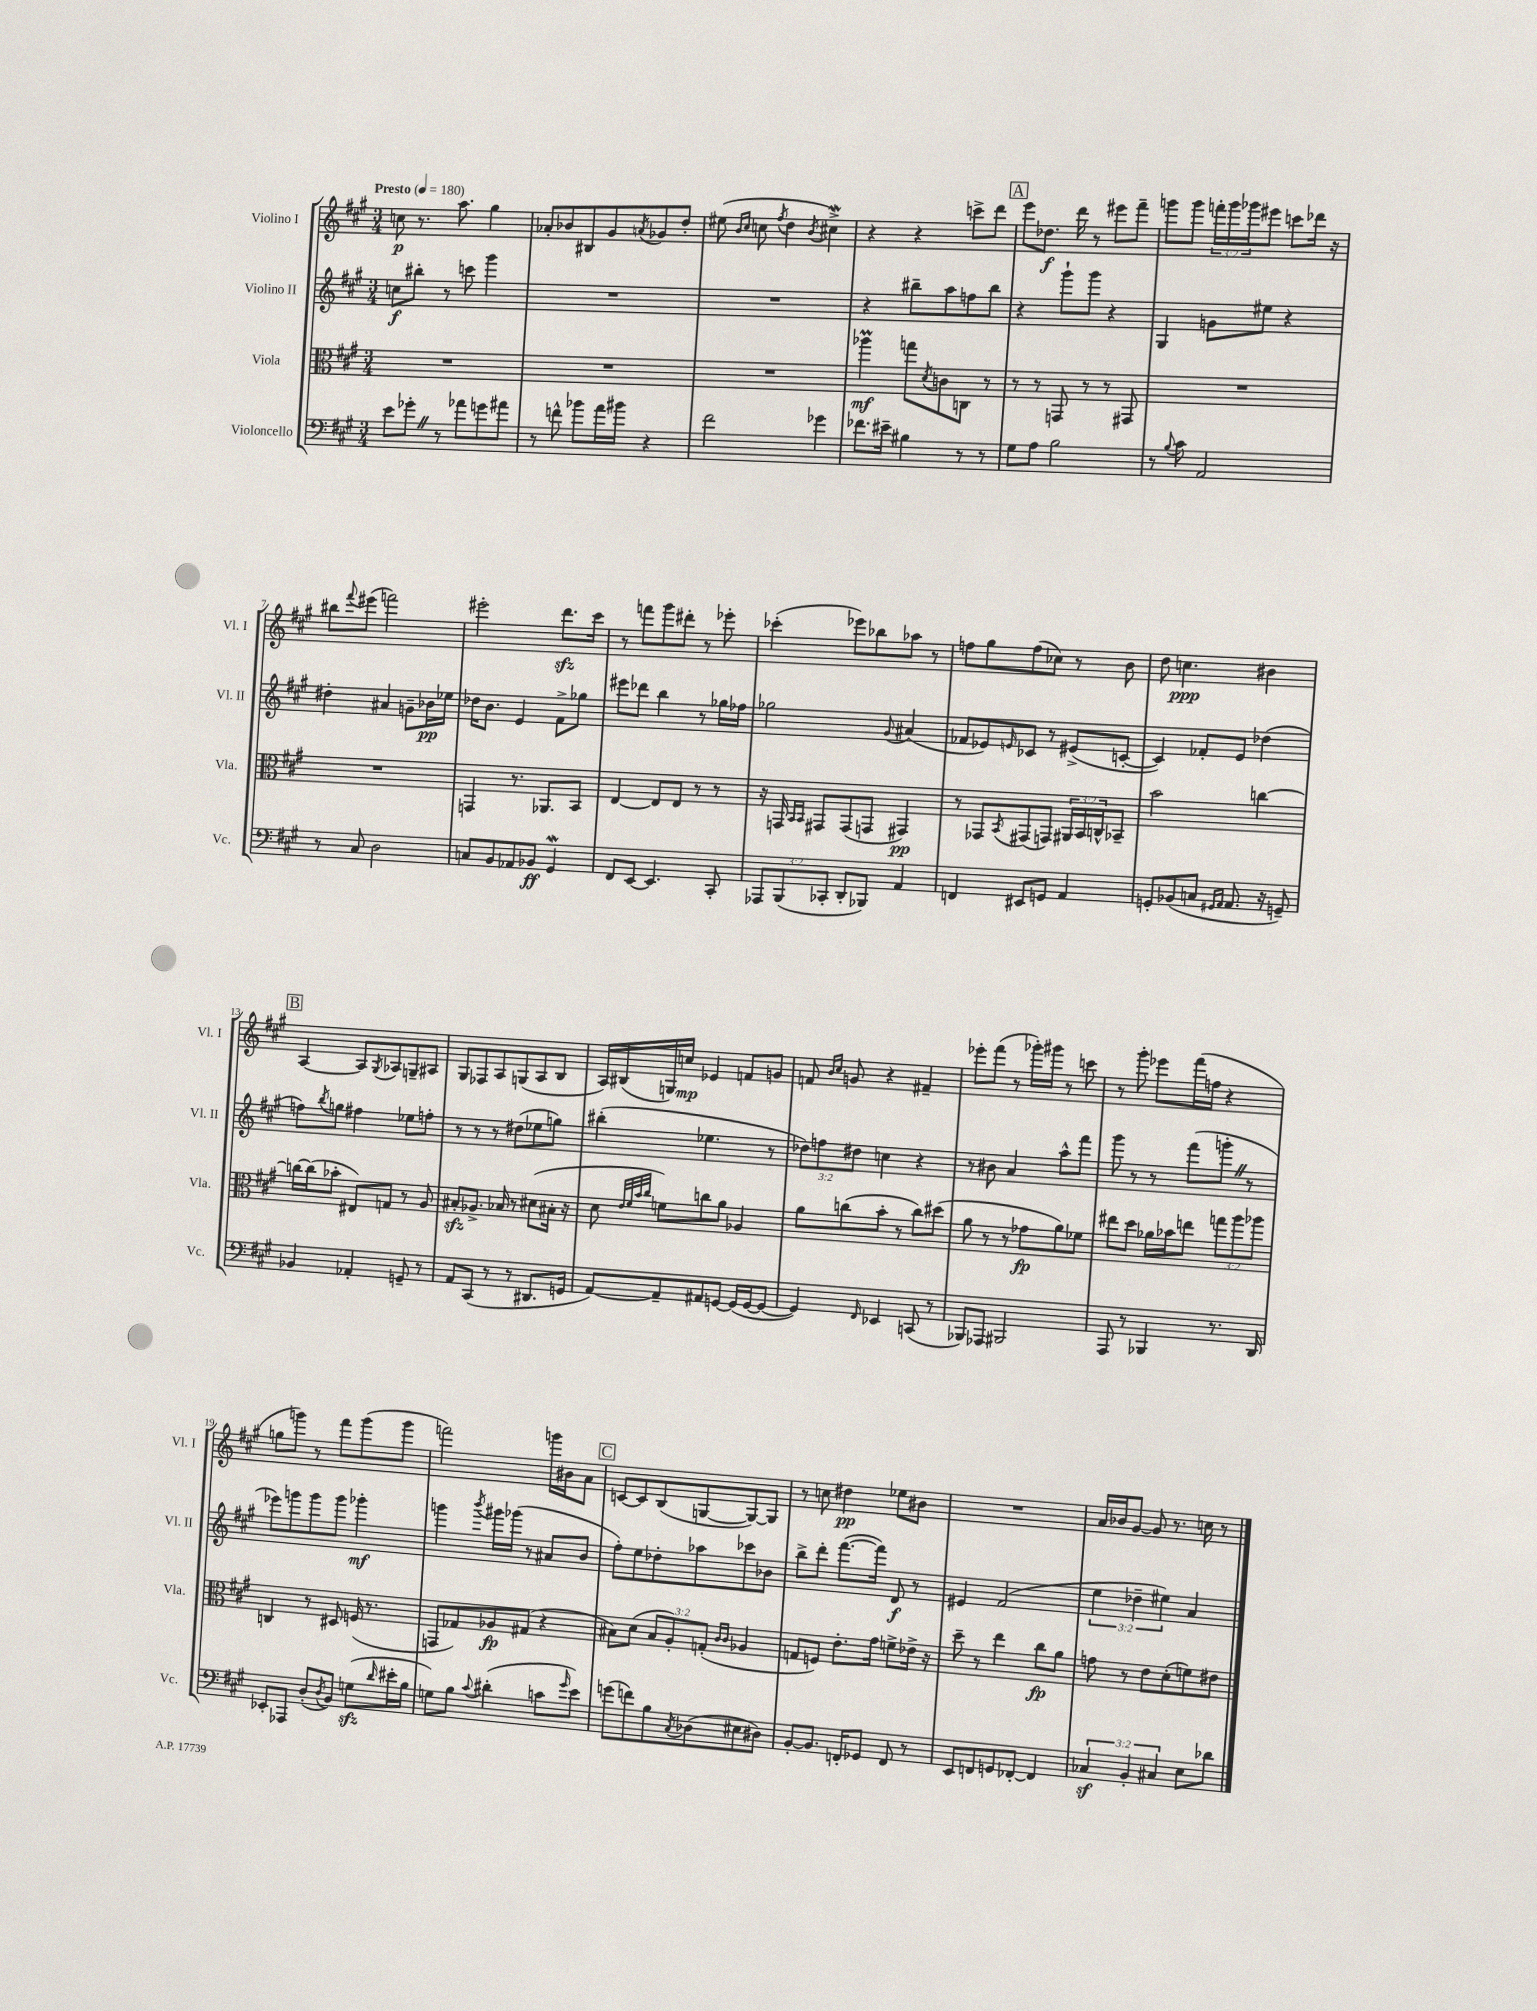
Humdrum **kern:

**kern	**dynam	**kern	**dynam	**kern	**dynam	**kern	**dynam
*part4	*part4	*part3	*part3	*part2	*part2	*part1	*part1
*staff4	*staff4	*staff3	*staff3	*staff2	*staff2	*staff1	*staff1
*I"Violoncello	*	*I"Viola	*	*I"Violino II	*	*I"Violino I	*
*I'Vc.	*	*I'Vla.	*	*I'Vl. II	*	*I'Vl. I	*
*clefF4	*	*clefC3	*	*clefG2	*	*clefG2	*
*k[f#c#g#]	*	*k[f#c#g#]	*	*k[f#c#g#]	*	*k[f#c#g#]	*
*M3/4	*	*M3/4	*	*M3/4	*	*M3/4	*
*MM180	*	*MM180	*	*MM180	*	*MM180	*
=1	=1	=1	=1	=1	=1	=1	=1
!	!	!	!	!	!	!LO:TX:a:B:t=Presto	!
8e\L	.	2.r	.	8ccn\L	f	8ccn\	p
8g-X'Z\J	.	.	.	8bb#X'\J	.	8.r	.
8r	.	.	.	8r	.	.	.
.	.	.	.	.	.	8.aa\	.
8a-X\L	.	.	.	8cccn\	.	.	.
8gn\	.	.	.	4ggg#\	.	4gg#\	.
8a#X\J	.	.	.	.	.	.	.
=2	=2	=2	=2	=2	=2	=2	=2
8r	.	2.r	.	2.r	.	8a-X'/L	.
8fn^^\	.	.	.	.	.	8b-X/	.
8b-X\L	.	.	.	.	.	8B#X/	.
16a\L	.	.	.	.	.	8g#/	.
16b#X\JJ	.	.	.	.	.	.	.
.	.	.	.	.	.	8qan/	.
4r	.	.	.	.	.	8g-X/	.
.	.	.	.	.	.	8dd'/J	.
=3	=3	=3	=3	=3	=3	=3	=3
2f#\	.	2.r	.	2.r	.	(8ee#X\	.
.	.	.	.	.	.	16qqb/LL	.
.	.	.	.	.	.	16qqcc#/JJ	.
.	.	.	.	.	.	8ccn\	.
.	.	.	.	.	.	8qff#/	.
.	.	.	.	.	.	4dd\	.
.	.	.	.	.	.	8qb/	.
4g-X\	.	.	.	.	.	4cc#XW^\)	.
=4	=4	=4	=4	=4	=4	=4	=4
8.f-X\L	.	4aa-XM\	mf	4r	.	4r	.
16e#X~\Jk	.	.	.	.	.	.	.
4B#X\	.	8ggn\L	.	8bb#X~\L	.	4r	.
.	.	8qd/	.	.	.	.	.
.	.	8cn\	.	8aa\	.	.	.
8r	.	8Cn\J	.	8ffn\	.	8cccn^\L	.
8r	.	8r	.	8bb#\J	.	8ddd\J	.
!!LO:REH:place=s1:t=A
=5	=5	=5	=5	=5	=5	=5	=5
8G#\L	.	8r	.	4r	.	8eee\L	.
8A\J	.	8r	.	.	.	8.dd-X\J	f
2B\	.	8GGn/	.	8ggg#`\L	.	.	.
.	.	.	.	.	.	16ddd\	.
.	.	8r	.	8ggg#\J	.	8r	.
.	.	8r	.	4r	.	8eee#X\L	.
.	.	8GG#X/	.	.	.	8fff#~\J	.
=6	=6	=6	=6	=6	=6	=6	=6
8r	.	2.r	.	4G#/	.	8gggn\L	.
8qqB/	.	.	.	.	.	.	.
8c#\	.	.	.	.	.	8ggg\J	.
2AA/	.	.	.	8gn\L	.	24fffn'\LL	.
.	.	.	.	.	.	24ggg\	.
.	.	.	.	.	.	24ggg-X\J	.
.	.	.	.	8ee#X\J	.	8eee#X\J	.
.	.	.	.	4r	.	8cccn\L	.
.	.	.	.	.	.	16ddd-X\Jk	.
.	.	.	.	.	.	16r	.
!!LO:LB:g=z
=7	=7	=7	=7	=7	=7	=7	=7
8r	.	2.r	.	4dd#X'\	.	8bb#X\L	.
.	.	.	.	.	.	8qqfff#/	.
8C#/	.	.	.	.	.	(8eee#X\J	.
2D\	.	.	.	4a#X/	.	2fffn\)	.
.	.	.	.	8gn~\L	.	.	.
.	.	.	.	16b-X\L	pp	.	.
.	.	.	.	16ee-X\JJ	.	.	.
=8	=8	=8	=8	=8	=8	=8	=8
8Cn/L	.	4GGn/	.	16dd-X\KL	.	2eee#X'\	.
.	.	.	.	8.b\J	.	.	.
8BB/	.	.	.	.	.	.	.
8AA-X/	.	8.r	.	4e/	.	.	.
8BB-X/J	ff	.	.	.	.	.	.
.	.	8.AA-X/L	.	.	.	.	.
4GG#W/	.	.	.	8f#^\L	.	8.dddzz\L	.
.	.	8BB/J	.	8gg-X\J	.	.	.
.	.	.	.	.	.	16ccc#\Jk	.
=9	=9	=9	=9	=9	=9	=9	=9
8FF#/L	.	[4E/	.	8eee#X\L	.	8r	.
[8EE/J	.	.	.	8ddd-X\J	.	8fffn\L	.
4.EE/]	.	8E/L]	.	4bb\	.	8ggg#\	.
.	.	8E/J	.	.	.	8ddd#X'\J	.
.	.	8r	.	8r	.	8r	.
8CC#'/	.	8r	.	16gg-X\LL	.	8eee-X'\	.
.	.	.	.	16ff-X\JJ	.	.	.
=10	=10	=10	=10	=10	=10	=10	=10
12AAA-X/L	.	16r	.	2gg-X\	.	(4ccc-X'\	.
.	.	16GGn/	.	.	.	.	.
(12BBB/	.	.	.	.	.	.	.
.	.	16qqBB/LL	.	.	.	.	.
.	.	16qqBB/JJ	.	.	.	.	.
.	.	8GG#X/L	.	.	.	.	.
12CC-X'/J	.	.	.	.	.	.	.
8DD'/L	.	(8GG#/	.	.	.	8eee-X\L)	.
8BBB-X/J)	.	8GGn/J	.	.	.	8bb-X\	.
.	.	.	.	8qqg#/	.	.	.
4AA/	.	4GG#X/)	pp	(4a#X/	.	8aa-X\J	.
.	.	.	.	.	.	8r	.
=11	=11	=11	=11	=11	=11	=11	=11
4FFn/	.	8r	.	8f-X/L	.	8ffn\L	.
.	.	8GG-X/L	.	8e-X/)	.	8gg#\	.
.	.	8qBB/	.	16qqen/	.	.	.
8EE#X/L	.	(8GG#X/	.	8c-X/J	.	(8ff\	.
8GGn/J	.	8GGn/J)	.	8r	.	8cc-X\J)	.
4AA/	.	24AA#X/LL	.	(8e#X^/L	.	8r	.
.	.	24BB/	.	.	.	.	.
.	.	24Cn^^/J	.	.	.	.	.
.	.	8BB-X~/J	.	[8cn'/J	.	8b\	.
=12	=12	=12	=12	=12	=12	=12	=12
8GGn'/L	.	2b\	.	4c/])	.	8dd\	.
(8BB-X/	.	.	.	.	.	4.ccn\	ppp
8Cn/J	.	.	.	8f-X'/L	.	.	.
16qqGG#X/LL	.	.	.	.	.	.	.
16qqAA/JJ	.	.	.	.	.	.	.
8.AA/	.	.	.	8e/J	.	.	.
.	.	[4ccn\	.	(4dd-X\	.	4b#X\	.
16r	.	.	.	.	.	.	.
8GGn~/)	.	.	.	.	.	.	.
!!LO:LB:g=z
!!LO:REH:place=s1:t=B
=13	=13	=13	=13	=13	=13	=13	=13
4BB-X/	.	16ccn\LL_	.	8ffn\L)	.	[4A/	.
.	.	(16cc\J]	.	.	.	.	.
.	.	.	.	8qbb/	.	.	.
.	.	8b-X'\J	.	8ggn\J	.	.	.
4AA-X'/	.	8E#X/L)	.	4ff#X\	.	8A/L]	.
.	.	.	.	.	.	8qG#/	.
.	.	8Gn/J	.	.	.	8A-X/	.
8GGn~/	.	8r	.	8ee-X\L	.	8Gn~/	.
8r	.	8A/	.	8ffn'\J	.	8A#X/J	.
=14	=14	=14	=14	=14	=14	=14	=14
8AA/L	.	8B#Xzz'/L	.	8r	.	8G#/L	.
(8CC#/J	.	8.A-X^/J	.	8r	.	8F-X/	.
8r	.	.	.	8r	.	8A/	.
.	.	16B-X/	.	.	.	.	.
8r	.	8r	.	(8dd#X\L	.	(8Gn/	.
8.DD#X/L	.	(8d#X\L	.	8ee-X\	.	8A/	.
.	.	16B#X'\Jk	.	8ggn\J)	.	8B/J	.
16GGn/Jk	.	16r	.	.	.	.	.
=15	=15	=15	=15	=15	=15	=15	=15
[8AA/L)	.	8d\	.	(4bb#X'\	.	16A/LL)	.
.	.	.	.	.	.	(16B#X/	.
.	.	32qqe/LLL	.	.	.	.	.
.	.	32qqf#/	.	.	.	.	.
.	.	32qqb/	.	.	.	.	.
.	.	32qqcc#/JJJ	.	.	.	.	.
8AA~/]	.	8fn\L)	.	.	.	16Gn/)	.
.	.	.	.	.	.	16ccn/JJ	mp
8AA#X/	.	8ccn\	.	4.ee-X\	.	4e-X/	.
[8GGn/J	.	8a\J	.	.	.	.	.
(16GG/LL]	.	4A-X/	.	.	.	8fn/L	.
[16GG/J	.	.	.	.	.	.	.
8GG/J_	.	.	.	8r	.	8gn/J	.
=16	=16	=16	=16	=16	=16	=16	=16
4GG/])	.	8a\L	.	12dd-X\L)	.	8fn/	.
.	.	.	.	12ffn\	.	.	.
.	.	.	.	.	.	16qqb/LL	.
.	.	.	.	.	.	16qqcc#/JJ	.
.	.	(8ccn\	.	.	.	8gn/	.
.	.	.	.	12dd#X\J	.	.	.
16qqFF#/	.	.	.	.	.	.	.
4EE-X/	.	8b'\J	.	4ccn\	.	4r	.
.	.	8r	.	.	.	.	.
(8CCn/	.	8cc\L)	.	4r	.	4f#X~/	.
8r	.	(8dd#X\J	.	.	.	.	.
=17	=17	=17	=17	=17	=17	=17	=17
8BBB-X/L)	.	8a\	.	8r	.	8eee-X'\L	.
8AAA-X/J	.	8r	.	8b#X\	.	(8fff#\J	.
2BBB#X/	.	8r	.	4a/	.	8r	.
.	.	8g-X\L	fp	.	.	16ggg-X'\LL)	.
.	.	.	.	.	.	16ggg#X\JJ	.
.	.	8a\)	.	8aa^^\L	.	8r	.
.	.	8f-X\J	.	8fff#\J	.	8cccn\	.
=18	=18	=18	=18	=18	=18	=18	=18
8AAA/	.	8ee#X\L	.	8ggg#\	.	8r	.
8r	.	8dd\J	.	8r	.	8ggg#'\	.
4BBB-X/	.	16a-X\LL	.	8r	.	8eee-X\L	.
.	.	16b-X\J	.	.	.	.	.
.	.	8een\J	.	(8fff#\L	.	(16fff#\L	.
.	.	.	.	.	.	16ffn\JJ	.
8.r	.	12ggn\L	.	8gggn'Z\J	.	4r	.
.	.	12aa\	.	.	.	.	.
.	.	.	.	8r	.	.	.
.	.	12aa-X\J	.	.	.	.	.
16DD/	.	.	.	.	.	.	.
!!LO:LB:g=z
=19	=19	=19	=19	=19	=19	=19	=19
8EE-X'/L	.	4Cn/	.	8eee-X\L)	.	8ggn\L	.
8AAA-X/J	.	.	.	8gggn\	.	8gggn\J)	.
(8D'/L	.	8r	.	8ggg\	.	8r	.
8qD/	.	.	.	.	.	.	.
8BB/J)	.	8D#X/	.	8ggg\J	.	8fff#\L	.
(8Gnzz\L	.	(16Fn/	.	4ggg-X'\	mf	(8ggg\	.
.	.	8.r	.	.	.	.	.
16qqd/	.	.	.	.	.	.	.
16e#X'\L	.	.	.	.	.	8ggg\J	.
16B\JJ	.	.	.	.	.	.	.
=20	=20	=20	=20	=20	=20	=20	=20
8Gn\L)	.	8GGn/L	.	4gggn\	.	2fffn\)	.
8B\J	.	8G-X/)	.	.	.	.	.
8qqc#/	.	.	.	8qbbb/	.	.	.
(4d#X'\	.	8A-X/	fp	16ggg#X\LL	.	.	.
.	.	.	.	(16ggg-X\JJ	.	.	.
.	.	(8G#X/J	.	8r	.	.	.
8cn\L	.	4r	.	8a#X/L	.	16gggn\LL	.
.	.	.	.	.	.	16b#X\J	.
16qqg#/	.	.	.	.	.	.	.
8e\J)	.	.	.	8b/J	.	8a\J	.
!!LO:REH:place=s1:t=C
=21	=21	=21	=21	=21	=21	=21	=21
(8gn\L	.	8B#X\L)	.	8ff#'\L)	.	[8cn/L	.
8fn\)	.	(8d\J	.	8ee\	.	8c/]	.
8B\	.	12B#/L	.	8dd-X'\	.	(8B/	.
.	.	12A'/)	.	.	.	.	.
8qC#/	.	.	.	.	.	.	.
(8D-X\	.	.	.	8aa-X\	.	[8Gn/	.
.	.	(12Gn'/J	.	.	.	.	.
.	.	16qqc#/LL	.	.	.	.	.
.	.	16qqc#/JJ	.	.	.	.	.
8E#X\	.	4A-X/	.	8ccc-X\	.	8G/_)	.
8D#X\J)	.	.	.	8b-X\J	.	8G/J]	.
=22	=22	=22	=22	=22	=22	=22	=22
[8BB'/L	.	8Gn/L	.	8bb^\L	.	8r	.
8.BB/J]	.	8Fn/J)	.	8ddd'\J	.	8ccn\	.
.	.	8.e'\L	.	([8.fff#\L	.	4dd#X\	pp
16FFn'/KL	.	.	.	.	.	.	.
8GG-X/J	.	.	.	.	.	.	.
.	.	16g#\Jk	.	16fff#\Jk])	.	.	.
8FF/	.	8fn^\L	.	8d/	f	8ee-X\L	.
8r	.	16e-X^\Jk	.	8r	.	8b#X\J	.
.	.	16r	.	.	.	.	.
=23	=23	=23	=23	=23	=23	=23	=23
8EE/L	.	8dd~\	.	4e#X/	.	2.r	.
8FFn/	.	8r	.	.	.	.	.
8GGn/	.	4ee\	.	(2f#/	.	.	.
[8FF-X'/J	.	.	.	.	.	.	.
4FF-/]	.	8cc#\L	fp	.	.	.	.
.	.	8a\J	.	.	.	.	.
=24	=24	=24	=24	=24	=24	=24	=24
6C-Xz/	.	8gn\	.	6ee\	.	16a/LL	.
.	.	.	.	.	.	16b-X/J	.
.	.	8r	.	.	.	[8g#/J	.
6BB'/	.	.	.	6dd-X~\	.	.	.
.	.	8e\L	.	.	.	8g#/]	.
6C#X/	.	.	.	6ee#X\)	.	.	.
.	.	(8d'\	.	.	.	8.r	.
8E\L	.	8fn\)	.	4a/	.	.	.
.	.	.	.	.	.	16ccn\	.
8d-X\J	.	8e#X\J	.	.	.	8r	.
==	==	==	==	==	==	==	==
*-	*-	*-	*-	*-	*-	*-	*-
